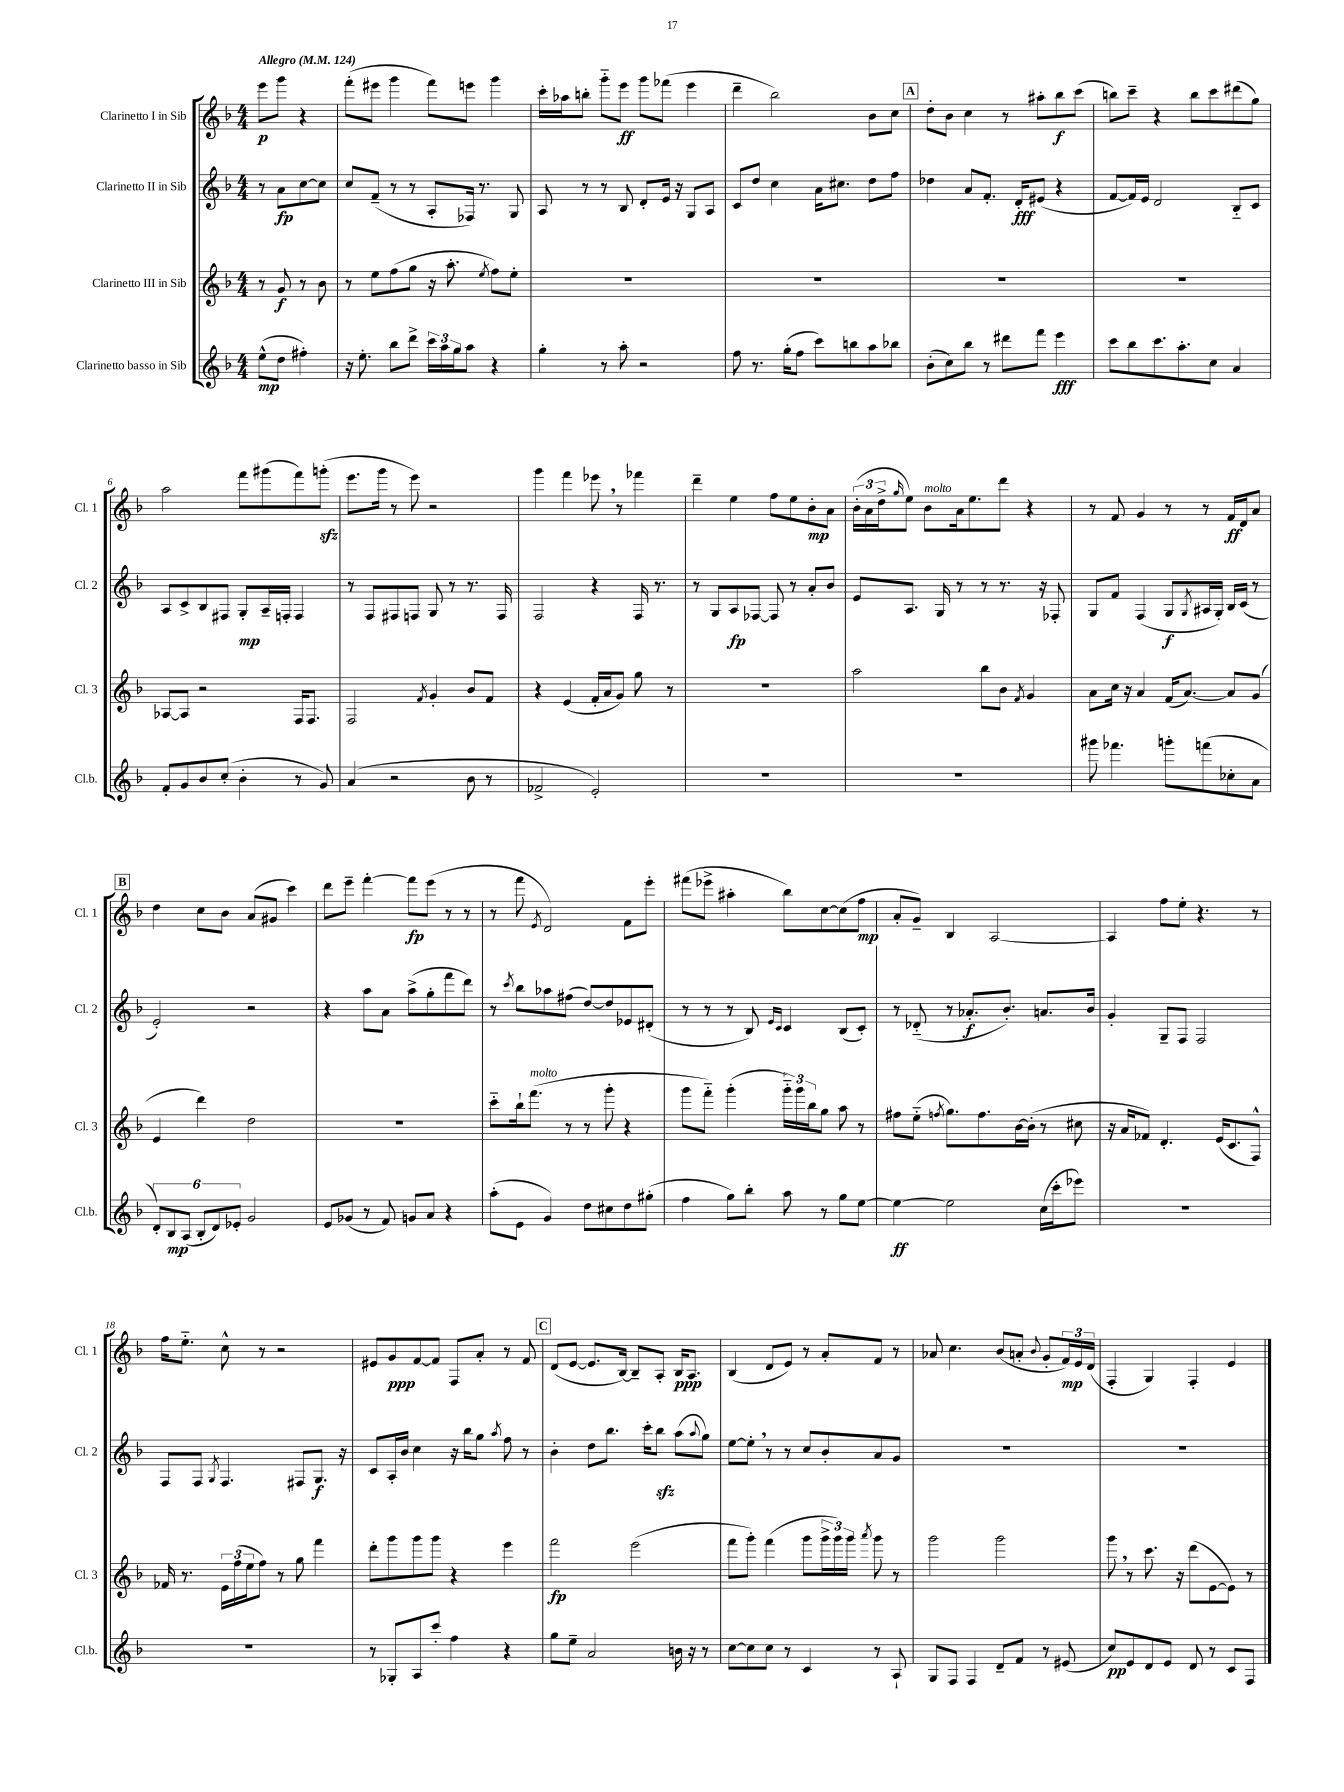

**kern	**kern	**kern	**kern
*staff4	*staff3	*staff2	*staff1
*clefG2	*clefG2	*clefG2	*clefG2
*k[b-]	*k[b-]	*k[b-]	*k[b-]
*M4/4	*M4/4	*M4/4	*M4/4
*MM124	*MM124	*MM124	*MM124
(8ee^^	8r	8r	8eee
8dd	8g	8a	8ggg
4ff#')	8r	[8cc	4r
.	8b-	8cc]	.
=	=	=	=
16r	8r	8cc	(8fff'
8.ee'	.	.	.
.	8ee	(8f~	8eee#
8bb-	(8ff	8r	4ggg
8ddd^	8gg	8r	.
24ccc	16r	8A'	8fff)
24aa	.	.	.
.	8.aa'	.	.
24gg	.	.	.
8aa	.	16F-)	8eee
.	.	8.r	.
.	8qee	.	.
4r	8ff)	.	4ggg
.	8ee'	8G	.
=	=	=	=
4gg'	1r	8A	16ccc'
.	.	.	16aa-
.	.	8r	8bb'
8r	.	8r	8ggg'~
8aa'	.	8B-	8eee
2r	.	8d'	8ggg
.	.	16e	(8fff-
.	.	16r	.
.	.	8G	4eee
.	.	8A	.
=	=	=	=
8ff	1r	8c	4ddd~
8.r	.	8dd	.
.	.	4cc	2bb-)
(16gg'	.	.	.
8ff	.	.	.
8ccc)	.	16a	.
.	.	8.cc#	.
8bb	.	.	.
8aa	.	8dd	8b-
8bb-	.	8ff	8cc
=	=	=	=
(8b-'	1r	4dd-	8dd'
8cc)	.	.	8b-
8bb-	.	8a	4cc
8r	.	8.f'	.
8ddd#	.	.	8r
.	.	16d'	.
8fff	.	(8e#	8aa#'
4eee	.	4r	8bb-
.	.	.	(8ccc
=	=	=	=
8ccc	1r	[8f	8bb)
8bb-	.	16f])	8ccc~
.	.	16e	.
8.ccc	.	2d	4r
8.aa'	.	.	.
.	.	.	8bb
8cc	.	.	8ccc
4a	.	8B-'~	(8ddd#
.	.	8c	8gg)
=	=	=	=
8f'	[8A-	8A	2aa
8g	8A-]	8c^	.
8b-	2r	8B-	.
(8cc'	.	8F#	.
4b-'	.	8G'	8fff
.	.	16A~	(8ggg#
.	.	16F'	.
8r	16F	4F	8fff)
.	8.F	.	.
8g)	.	.	(8ggg'
=	=	=	=
(4a	2F	8r	8.eee
.	.	8F	.
.	.	.	16ggg
2r	.	8F#	8r
.	.	8F	8eee)
.	8qf	.	.
.	4g'	8G	2r
.	.	8r	.
8b-	8b-	8.r	.
8r	8f	.	.
.	.	16F	.
=	=	=	=
2f-^	4r	2F	4ggg
.	(4e	.	4fff
2e')	16f'	4r	8eee-
.	16a	.	.
.	8g)	.	8r
.	8gg	16F	4fff-
.	.	8.r	.
.	8r	.	.
=	=	=	=
1r	1r	8r	4ddd~
.	.	8G	.
.	.	8A	4ee
.	.	[8F-	.
.	.	8F-]	8ff
.	.	8r	8ee
.	.	8a'	8b-'
.	.	8b-	8a
=	=	=	=
1r	2aa	8e	(24b-'
.	.	.	24a
.	.	.	24dd^
.	.	.	16qqgg
.	.	8.A	8ee)
.	.	.	8b-
.	.	16G	.
.	.	8r	16a
.	.	.	8.ee
.	8bb-	8r	.
.	8b-	8.r	8ddd
.	8qf	.	.
.	4g	.	4r
.	.	16r	.
.	.	8F-'	.
=	=	=	=
8ggg#	8a	8G	8r
4.fff-	16cc	8f	8f
.	16r	.	.
.	4a	(4F	4g
8ggg'	(16f	8G	8r
.	[8.a)	.	.
.	.	8qG	.
(8fff	.	16A#	8r
.	.	16G')	.
8cc-'	8a]	16B-	16f
.	.	(16c	16d
8a	(8g	8r	8a
=	=	=	=
12d')	4e	2e')	4dd
12B-	.	.	.
(12A	.	.	.
12B-'	4ddd)	.	8cc
12d)	.	.	.
.	.	.	8b-
12e-'	.	.	.
2g	2dd	2r	(8a
.	.	.	8g#
.	.	.	4ccc)
=	=	=	=
8e	1r	4r	8ddd
(8g-	.	.	8eee~
8r	.	8aa	[4fff'
8f)	.	8a	.
8g	.	(8aa^	8fff]
8a	.	8gg'	(8eee
4r	.	8fff	8r
.	.	8ddd)	8r
=	=	=	=
(8aa'	8ccc'~	8r	8r
.	.	8qccc	.
8e	16bb-`	8bb-	8fff
.	(8.fff	.	.
.	.	.	8qe
4g)	.	8aa-	2d)
.	8r	(8ff#	.
8dd	8r	[8dd)	.
8cc#	8ggg'	8dd]	.
8dd	4r	8e-	8f
(8gg#'	.	(8d#'	8eee'
=	=	=	=
4ff	8ggg	8r	(8fff#
.	8fff'~)	8r	8eee-^
8gg)	(4ggg'	8r	4aa#'
8bb-'	.	8B-)	.
.	.	16qqe	.
.	.	16qqc	.
8aa	24ggg'~)	4c	8bb-)
.	24ggg	.	.
.	24bb-	.	.
8r	8gg	.	[8cc
8gg	8aa	(8B-	(8cc]
[8ee	8r	8c')	8ff
=	=	=	=
4ee_	8ff#	8r	8a'
.	(8ee'~	(8d-'~	8g~)
.	8qff	.	.
2ee]	8.gg)	8r	4B-
.	.	8.a-'	.
.	8.ff	.	.
.	.	.	[2A
.	.	8.b-')	.
.	[16b-	.	.
.	(16b-']	.	.
(16cc	8r	8.a	.
16ccc'	.	.	.
8eee-)	8cc#	.	.
.	.	16b-	.
=	=	=	=
1r	16r	4g'	4A]
.	16a	.	.
.	8f-)	.	.
.	4.d'	8G~	8ff
.	.	8F	8ee'
.	.	2F	4.r
.	(16e	.	.
.	8.c	.	.
.	8F^^)	.	8r
=	=	=	=
1r	16f-	8F	16ff
.	8.r	.	8.ee'~
.	.	8F	.
.	.	8qG	.
.	24e	4.F	8cc^^
.	(24ff	.	.
.	24ee	.	.
.	8ff)	.	8r
.	8r	.	2r
.	8gg	8F#	.
.	4fff	8.G	.
.	.	16r	.
=	=	=	=
8r	8ddd'	8c	8e#
8G-'	8ggg	16A'	8g
.	.	16b-	.
8A	8ggg	4cc	[8f
8ccc'	8ggg	.	8f]
4ff	4r	16r	8F
.	.	16bb-	.
.	.	8gg	8a'
.	.	8qaa	.
4r	4eee	8ff	8r
.	.	8r	8f
=	=	=	=
8gg	2fff	4b-'	(8d
8ee~	.	.	[8e
2a	.	8dd	8.e]
.	.	8.bb-	.
.	.	.	[16B-)
.	(2eee	.	8B-~]
.	.	16ccc'	.
.	.	8bb-	8A'
16b	.	(8aa	16B-
16r	.	.	8.A
.	.	8qqaa	.
8r	.	8gg)	.
=	=	=	=
[8cc	8fff	[8ee	(4B-
8cc]	8ggg')	8ee']	.
8cc	(4fff	8r	8d
8r	.	8r	8e)
4c	8ggg	8cc	8r
.	24ggg^	8b-'	8a'
.	24ggg)	.	.
.	24ggg	.	.
.	8qaaa	.	.
8r	8ggg	8a	8f
8A`	8r	8g	8r
=	=	=	=
8G	2ggg	1r	8a-
8F	.	.	4.cc
4F	.	.	.
8d~	2ggg	.	(8b-
8f	.	.	8a'
.	.	.	8qqb-
8r	.	.	8g'
(8e#	.	.	24f)
.	.	.	24e
.	.	.	(24d
=	=	=	=
8cc)	8ggg	1r	4F'
8e	8r	.	.
8d	8.ccc	.	4G)
8e	.	.	.
.	16r	.	.
8d	(8ddd	.	4F'
8r	[8e	.	.
8c	8e])	.	4e
8F	8r	.	.
==	==	==	==
*-	*-	*-	*-
